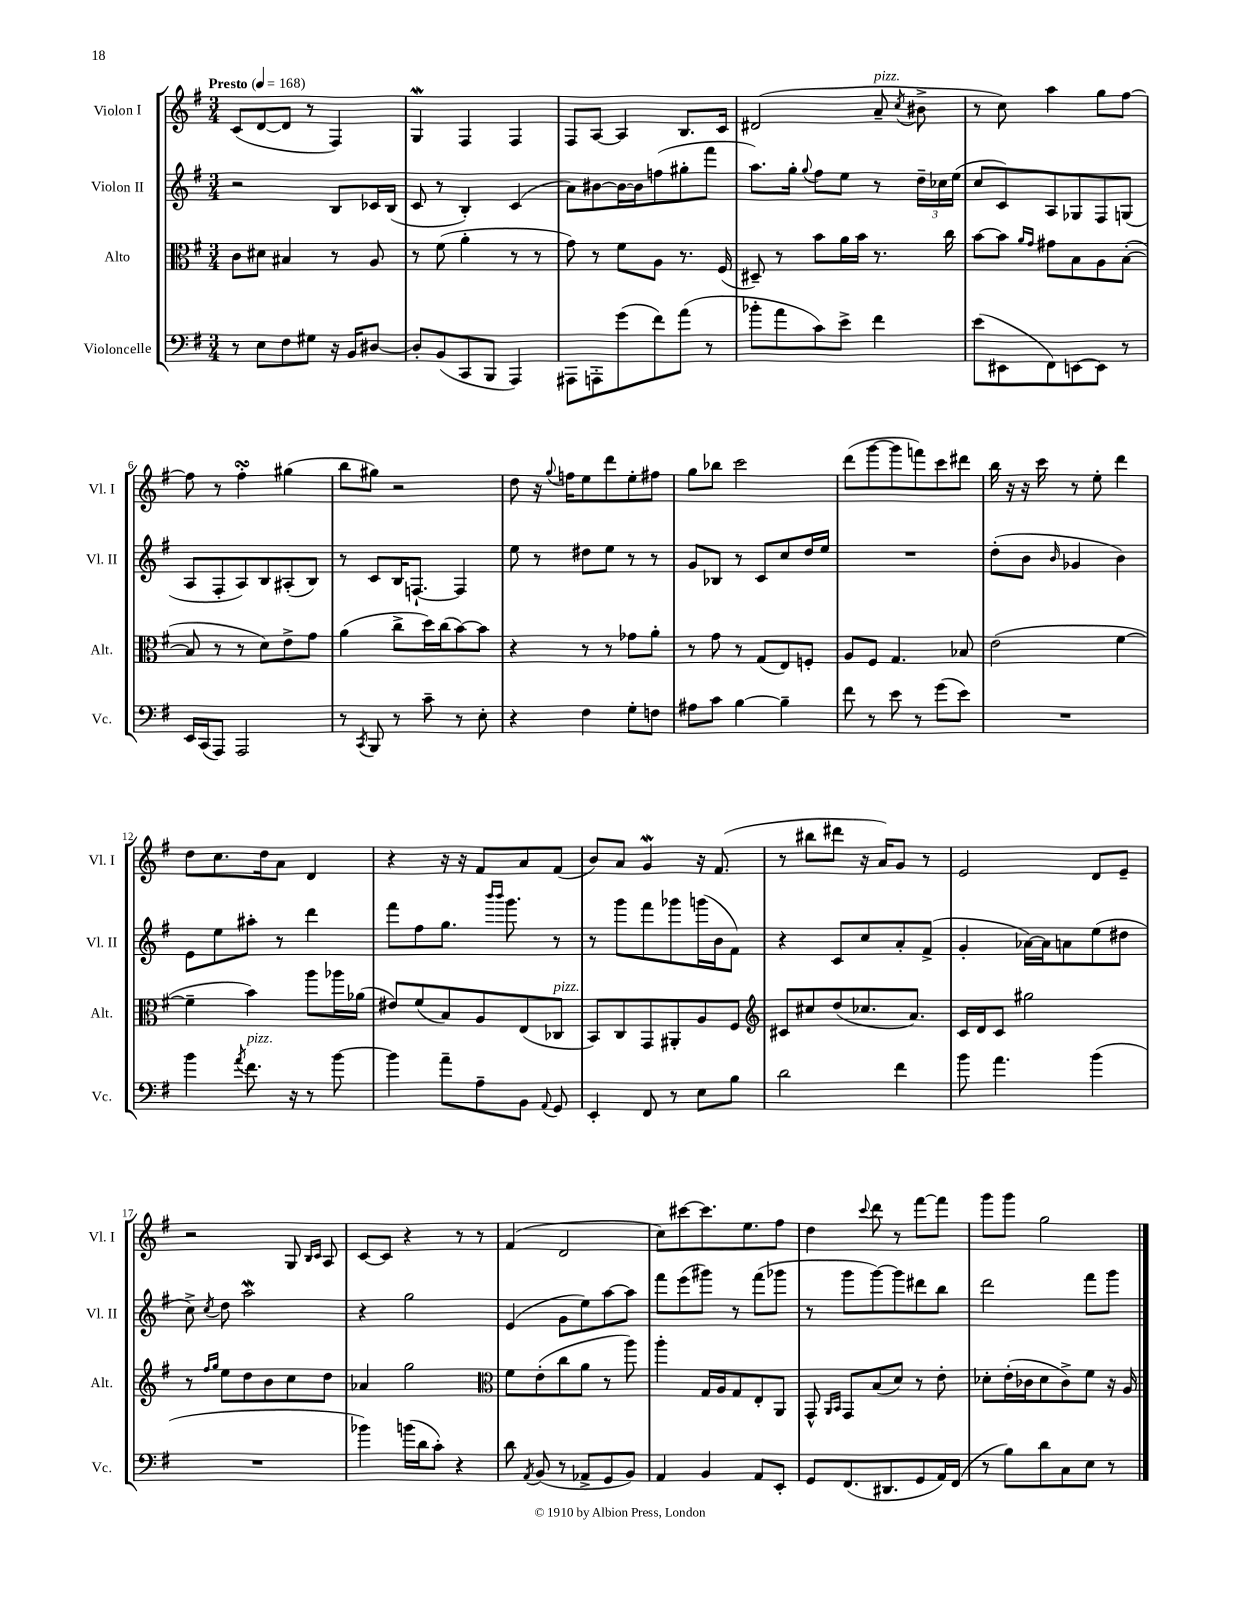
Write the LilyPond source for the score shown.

<<
\new StaffGroup <<
\new Staff = "s0" \with { instrumentName = "Violon I" shortInstrumentName = "Vl. I" } {
    \clef treble \key g \major \numericTimeSignature \time 3/4 \tempo "Presto" 4 = 168
    \autoBeamOff c'8[( d'8~ d'8] r8 fis4) |
    g4\mordent fis4 fis4 |
    fis8[ a8]~ a4 b8.[ c'16] |
    dis'2( a'8--^\markup { \italic "pizz." } \acciaccatura { c''8 } bis'8-> |
    r8 c''8) a''4 g''8[ fis''8]~ |
    fis''8 r8 fis''4-.\turn gis''4( |
    b''8[ gis''8]) r2 |
    d''8 r16 \appoggiatura { g''8 } f''16[ e''8 d'''8 e''8-. fis''8] |
    g''8[ bes''8] c'''2 |
    d'''8[( g'''8~ g'''8 f'''8) c'''8 dis'''8] |
    b''16 r16 r16 c'''16 r8 e''8-. d'''4 |
    d''8[ c''8. d''16 a'8] d'4 |
    r4 r16 r16 fis'8[ a'8 fis'8]( |
    b'8[) a'8] g'4\mordent r16 fis'8.( |
    r8 bis''8[ dis'''8] r16 a'16[) g'8] r8 |
    e'2 d'8[ e'8]-- |
    r2 g8 \grace { b16[ c'16] } a8 |
    c'8[~ c'8] r4 r8 r8 |
    fis'4( d'2 |
    c''8[) cis'''8~ cis'''8. e''8. fis''8] |
    d''4 \appoggiatura { c'''8 } d'''8 r8 fis'''8[~ fis'''8] |
    g'''8[ g'''8] g''2 \bar "|." |
}
\new Staff = "s1" \with { instrumentName = "Violon II" shortInstrumentName = "Vl. II" } {
    \clef treble \key g \major \numericTimeSignature \time 3/4
    \autoBeamOff r2 b8[ ces'16 b16]( |
    c'8 r8 b4-.) c'4( |
    a'8[) bis'8~ bis'16~ bis'16 f''8( gis''8-. fis'''8] |
    a''8.[) g''16]-. \appoggiatura { g''8 } fis''8[ e''8] r8 \tuplet 3/2 { d''16[-- ces''16 e''16]( } |
    c''8[ c'8) a8 ges8 fis8 g8]( |
    a8[ fis8-. a8) b8 ais8-.( b8]) |
    r8 c'8[ b16 f8.]~-! f4 |
    e''8 r8 dis''8[ e''8] r8 r8 |
    g'8[ bes8] r8 c'8[ c''8 d''16 e''16] |
    R2. |
    d''8[-.( b'8] \grace { b'16 } ges'4 b'4) |
    e'8[ e''8 ais''8]-. r8 d'''4 |
    fis'''8[ fis''8 g''8.] \grace { b'''16[ b'''16] } g'''8. r8 |
    r8 g'''8[ fis'''8 ges'''8 g'''16( b'16 fis'8]) |
    r4 c'8[ c''8 a'8-. fis'8]->( |
    g'4-. aes'16[~) aes'16 a'8 e''8( dis''8] |
    c''8->) \acciaccatura { c''8 } d''8 a''2\mordent |
    r4 g''2 |
    e'4( g'8[ e''8) a''8~ a''8] |
    fis'''8[ e'''8( gis'''8]) r8 fis'''8[( ges'''8] |
    r8 g'''8[ g'''8~) g'''8 dis'''8 b''8] |
    d'''2 fis'''8[ g'''8] \bar "|." |
}
\new Staff = "s2" \with { instrumentName = "Alto" shortInstrumentName = "Alt." } {
    \clef alto \key g \major \numericTimeSignature \time 3/4
    \autoBeamOff c'8[ dis'8] bis4 r8 a8 |
    r8 fis'8( a'4-. r8 r8 |
    g'8) r8 fis'8[ a8] r8. fis16( |
    dis8--) r8 b'8[ a'16 b'16] r8. c''16 |
    b'8[~ b'8] \grace { a'16[ g'16] } gis'8[ b8 a8 b8]~-.( |
    b8 r8 r8 d'8[) e'8-> g'8] |
    a'4( c''8[-> d''16) c''16( b'8~) b'8] |
    r4 r8 r8 ges'8[ a'8]-. |
    r8 g'8 r8 g8[( e8) f8]-. |
    a8[ fis8] g4. bes8 |
    e'2( fis'4~ |
    fis'4-- b'4) a''8[ aes''16 aes'16]( |
    eis'8[) fis'8( b8) a8 e8( ces8]^\markup { \italic "pizz." } |
    b,8[) c8 g,8 ais,8-. a8 fis8] |
    \clef treble cis'8[ cis''8 d''8( ces''8. a'8.]) |
    c'16[ d'16 c'8] gis''2 |
    r8 \grace { fis''16[ g''16] } e''8[ d''8 b'8 c''8 d''8] |
    aes'4 g''2 |
    \clef alto fis'8[ e'8-.( c''8 a'8] r8 a''8) |
    a''4-. g16[ a16 g8 e8-. a,8] |
    g,8-^ \grace { a,16[ b,16] } g,8[ b8( d'8]) r8 e'8-. |
    des'8[-. e'16-.( ces'16 des'8 ces'8->) fis'8] r16 a16 \bar "|." |
}
\new Staff = "s3" \with { instrumentName = "Violoncelle" shortInstrumentName = "Vc." } {
    \clef bass \key g \major \numericTimeSignature \time 3/4
    \autoBeamOff r8 e8[ fis8 gis8] r16 b,16[ dis8]~ |
    dis8[-. b,8( c,8 b,,8] a,,4) |
    ais,,8[ a,,8-. g'8( fis'8) a'8]( r8 |
    bes'8[-. a'8 c'8) e'8]-> fis'4 |
    e'8[( eis,8 fis,8) e,8~ e,8] r8 |
    e,16[ c,16( a,,8]) a,,2 |
    r8 \acciaccatura { c,8 } b,,8 r8 c'8-- r8 e8-. |
    r4 fis4 g8[-. f8] |
    ais8[ c'8] b4~ b4-- |
    fis'8 r8 e'8 r8 g'8[( e'8]) |
    R2. |
    b'4 \acciaccatura { a'8 } fis'8.^\markup { \italic "pizz." } r16 r8 b'8~ |
    b'4 a'8[-- a8-- b,8] \appoggiatura { a,8 } g,8 |
    e,4-. fis,8 r8 e8[ b8] |
    d'2 fis'4 |
    b'8 a'4. b'4( |
    R2. |
    bes'4) b'16[( d'16 c'8]-.) r4 |
    d'8 \acciaccatura { a,8 } b,8( r8 aes,8[-> g,8 b,8]) |
    a,4 b,4 a,8[ e,8]-. |
    g,8[ fis,8.( dis,8. g,8 a,16) fis,16]( |
    r8 b8[) d'8 c8 e8] r8 \bar "|." |
}
>>
>>
